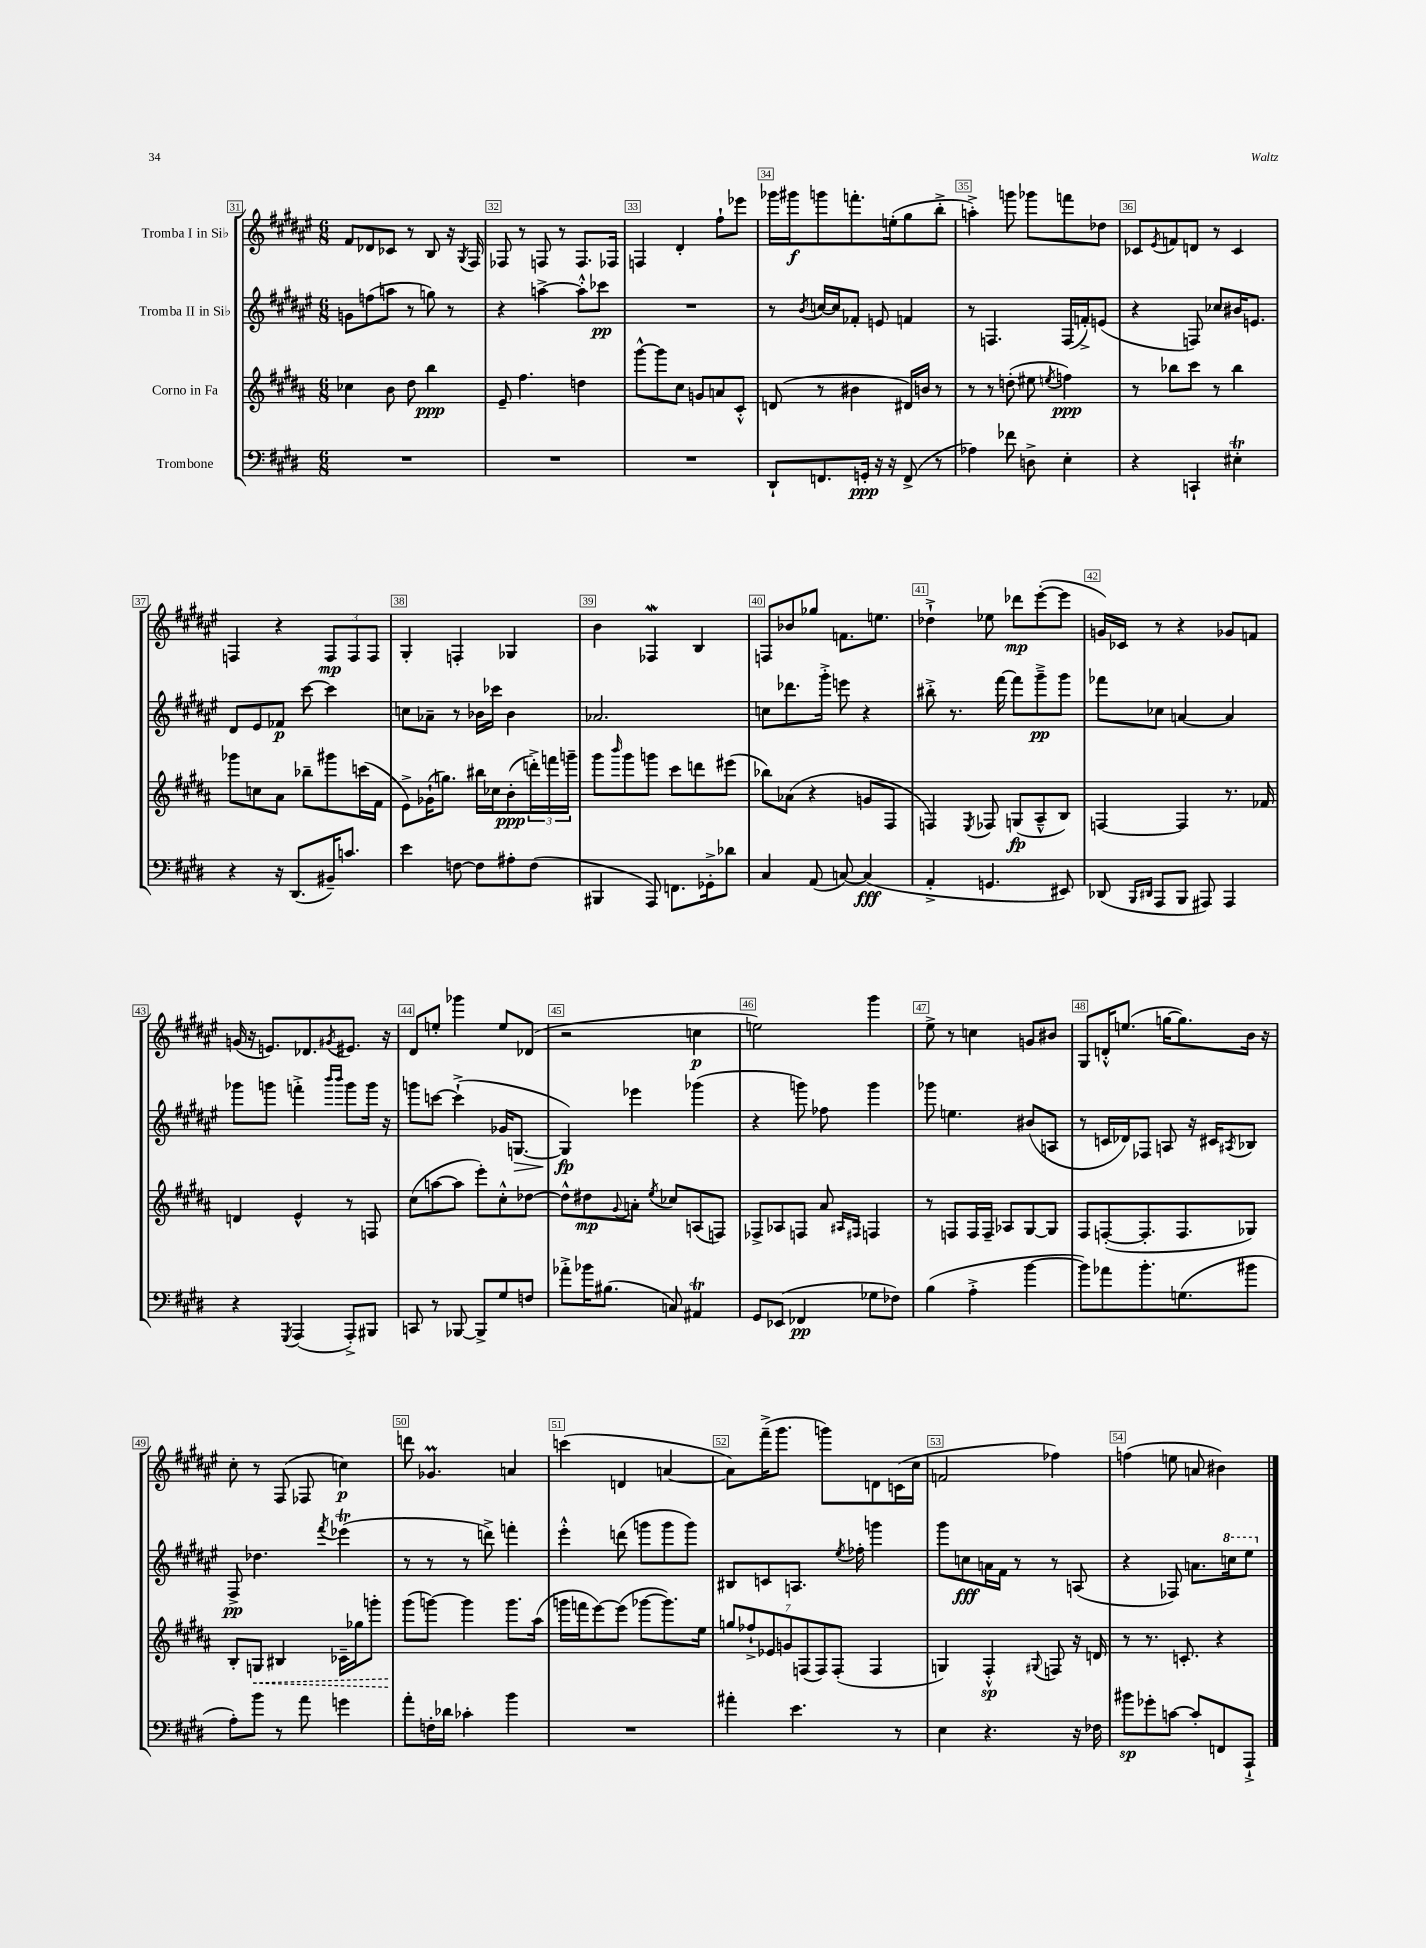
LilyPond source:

<<
\new StaffGroup <<
\new Staff = "s0" \with { instrumentName = "Tromba I in Sib" } {
    \clef treble \key fis \major \numericTimeSignature \time 6/8
    fis'8 des'8 ces'8 r8 b8 r16 \acciaccatura { gis8 } fis16 |
    fes8 r8 f8 r8 f8. fes16 |
    f4 dis'4-. fis''8-! ees'''8 |
    ges'''16 gis'''16\f g'''8 f'''8.-. e''16-.( gis''8 b''8-.-> |
    a''4-.->) g'''8 ges'''8 f'''8 des''8 |
    ces'8 \acciaccatura { eis'8 } f'8 d'8 r8 ces'4 |
    f4 r4 \tuplet 3/2 { f8\mp f8 f8 } |
    gis4-. f4-. ges4 |
    b'4 fes4\mordent b4 |
    f8 bes'8 ges''8 f'8. e''8. |
    des''4-!-> ees''8 des'''8\mp eis'''8~-.( eis'''8 |
    g'16) ces'16 r8 r4 ges'8 f'8 |
    g'16( r16 e'8.) des'8. \acciaccatura { gis'8 } eis'8. r16 |
    dis'8 e''8-. ges'''4 e''8 des'8( |
    r2 c''4\p |
    e''2) gis'''4 |
    eis''8-> r8 c''4 g'8 bis'8 |
    gis8 d'16-.-^ e''8.( g''16~ g''8.) b'16 r16 |
    cis''8-. r8 fis8( fes8 c''4\p) |
    d'''8 ges'4.\prall a'4 |
    c'''4( d'4 a'4~ |
    a'8) fis'''16--->( gis'''8. g'''8) d'8 c'16( cis''16 |
    f'2 fes''4) |
    f''4( e''8 a'8 bis'4) \bar "|." |
}
\new Staff = "s1" \with { instrumentName = "Tromba II in Sib" } {
    \clef treble \key fis \major \numericTimeSignature \time 6/8
    g'8 f''8( a''8 r8 g''8) r8 |
    r4 a''4~-> a''8-.-^ ces'''8\pp |
    R2. |
    r8 \acciaccatura { b'8 } c''16~ c''16 fes'8-. e'8 f'4 |
    r8 f4. f16( f'16-.->) e'8( |
    r4 f8) ces''8 bis'16 e'8. |
    dis'8 eis'8 fes'8\p cis'''8~ cis'''4 |
    c''8 aes'8-- r8 bes'16 ces'''16 bes'4 |
    aes'2. |
    c''8 des'''8. gis'''16-.-> e'''8 r4 |
    bis''8-.-> r8. fis'''16~ fis'''8 gis'''8--->\pp gis'''8 |
    fes'''8 ces''8 a'4~ a'4 |
    ges'''8 g'''8 f'''4-.-> \grace { b'''16 b'''16 } g'''8 g'''16 r16 |
    g'''8 c'''8~ c'''4-!->( ges'16 g8.~\> |
    g4\fp\!) ees'''4 ges'''4( |
    r4 g'''8) fes''8 g'''4 |
    ges'''8 e''4. bis'8( a8 |
    r8 c'16 des'16) fes8 a8 r16 cis'16 \acciaccatura { ais8 } bes8 |
    fis8->\pp des''4. \acciaccatura { fis'''8 } ees'''4\trill( |
    r8 r8 r8 d'''8->) f'''4-. |
    eis'''4-.-^ d'''8( g'''8 g'''8 g'''8) |
    bis8 c'8 a8. \acciaccatura { eis''8 } fes''16-. g'''4 |
    gis'''8 c''8\fff a'16 fis'16 r8 r8 a8( |
    r4 fes8) a'8. \ottava #1 c'''16 eis'''8 \ottava #0 \bar "|." |
}
\new Staff = "s2" \with { instrumentName = "Corno in Fa" } {
    \clef treble \key b \major \numericTimeSignature \time 6/8
    ces''4 b'8 dis''8 b''4\ppp |
    e'8-- fis''4. d''4 |
    gis'''8~-^ gis'''8 cis''8 g'8 a'8 cis'8-.-^ |
    d'8( r8 bis'4 dis'16) b'16 r8 |
    r8 r8 d''8-.( eis''8 \acciaccatura { e''8 } f''4\ppp) |
    r8 bes''8 cis'''8 r8 bes''4 |
    ges'''8 c''8 ais'8 bes''8-- gis'''8 c'''16( fis'16 |
    e'8->) ges'16-!( g''8.) bis''16 ces''16 b'8-.\ppp( \tuplet 3/2 { d'''16-.->) f'''16 g'''16-- } |
    gis'''8 \grace { b'''16 } gis'''8 g'''8 cis'''8 d'''8 eis'''8( |
    bes''8) aes'8( r4 g'8 fis8 |
    f4) \acciaccatura { e8 } fes8 g8\fp( ais8---^ b8) |
    f4~ f4 r8. fes'16 |
    d'4 e'4-^ r8 f8 |
    cis''8( a''8~ a''8 e'''8-.) cis''8-.-^ des''8~ |
    des''8-^ dis''8\mp \appoggiatura { gis'8 } a'8-. \acciaccatura { e''8 } ces''8 a8( f8) |
    fes8-> aes8 f8 ais'8 \grace { ais16 fis16 } f4 |
    r8 f8 f16 f16-- aes8 gis8~ gis8 |
    fis8 f8~-.( f8.-. f8. ges8) |
    b8-. \once \override Hairpin.style = #'dashed-line g8\< bis4 ces'16-- ges''16 g'''8-. |
    gis'''8\!( g'''8~) g'''4 g'''8. ais''16( |
    g'''16 f'''16 e'''8~) e'''8( ges'''8~ ges'''8.) e''16 |
    \tuplet 7/4 { g''8 fes''8-!-> ees'8 g'8 f8( f8) f8-.( } f4 |
    g4) fis4-.-^\sp \appoggiatura { gis8 } f8 r16 d'16 |
    r8 r8. c'8.-. r4 \bar "|." |
}
\new Staff = "s3" \with { instrumentName = "Trombone" } {
    \clef bass \key e \major \numericTimeSignature \time 6/8
    R2. |
    R2. |
    R2. |
    dis,8-! f,8. g,16-.\ppp r16 r16 f,8->( r8 |
    aes4) fes'8 d8-> e4-. |
    r4 c,4-! eis4-.\trill |
    r4 r16 dis,8.( bis,16--) c'8. |
    e'4 f8~ f8 ais8-. f8( |
    bis,,4 a,,8) f,8. ges,16-.-> des'8 |
    cis4 a,8( c8~) c4\fff( |
    a,4-.-> g,4. eis,8) |
    des,8( \grace { b,,16 dis,16 } a,,8 b,,8 ais,,8) ais,,4 |
    r4 \acciaccatura { gis,,8 } a,,4( a,,8-.->) bis,,8 |
    c,8 r8 bes,,8~ bes,,8-> gis8 f8 |
    aes'8-.-> bes'16 bis8.( c8) ais,4\trill |
    gis,8 ees,8( fes,4\pp ges8 fes8) |
    b4( a4-.-> b'4~ |
    b'8) aes'8 b'8.-. g8.( bis'8 |
    a8-.) b'8 r8 a'8 g'4 |
    a'8-. f16-. des'16 ces'4-. b'4 |
    R2. |
    ais'4-. e'4. r8 |
    e4 r4. r16 fes16 |
    bis'8\sp ges'8-. c'8~ c'8-. f,8 a,,8-!-> \bar "|." |
}
>>
>>
\layout { \context { \Score currentBarNumber = #31 \override BarNumber.break-visibility = ##(#f #t #t) barNumberVisibility = #all-bar-numbers-visible \override BarNumber.stencil = #(make-stencil-boxer 0.1 0.3 ly:text-interface::print) } }
